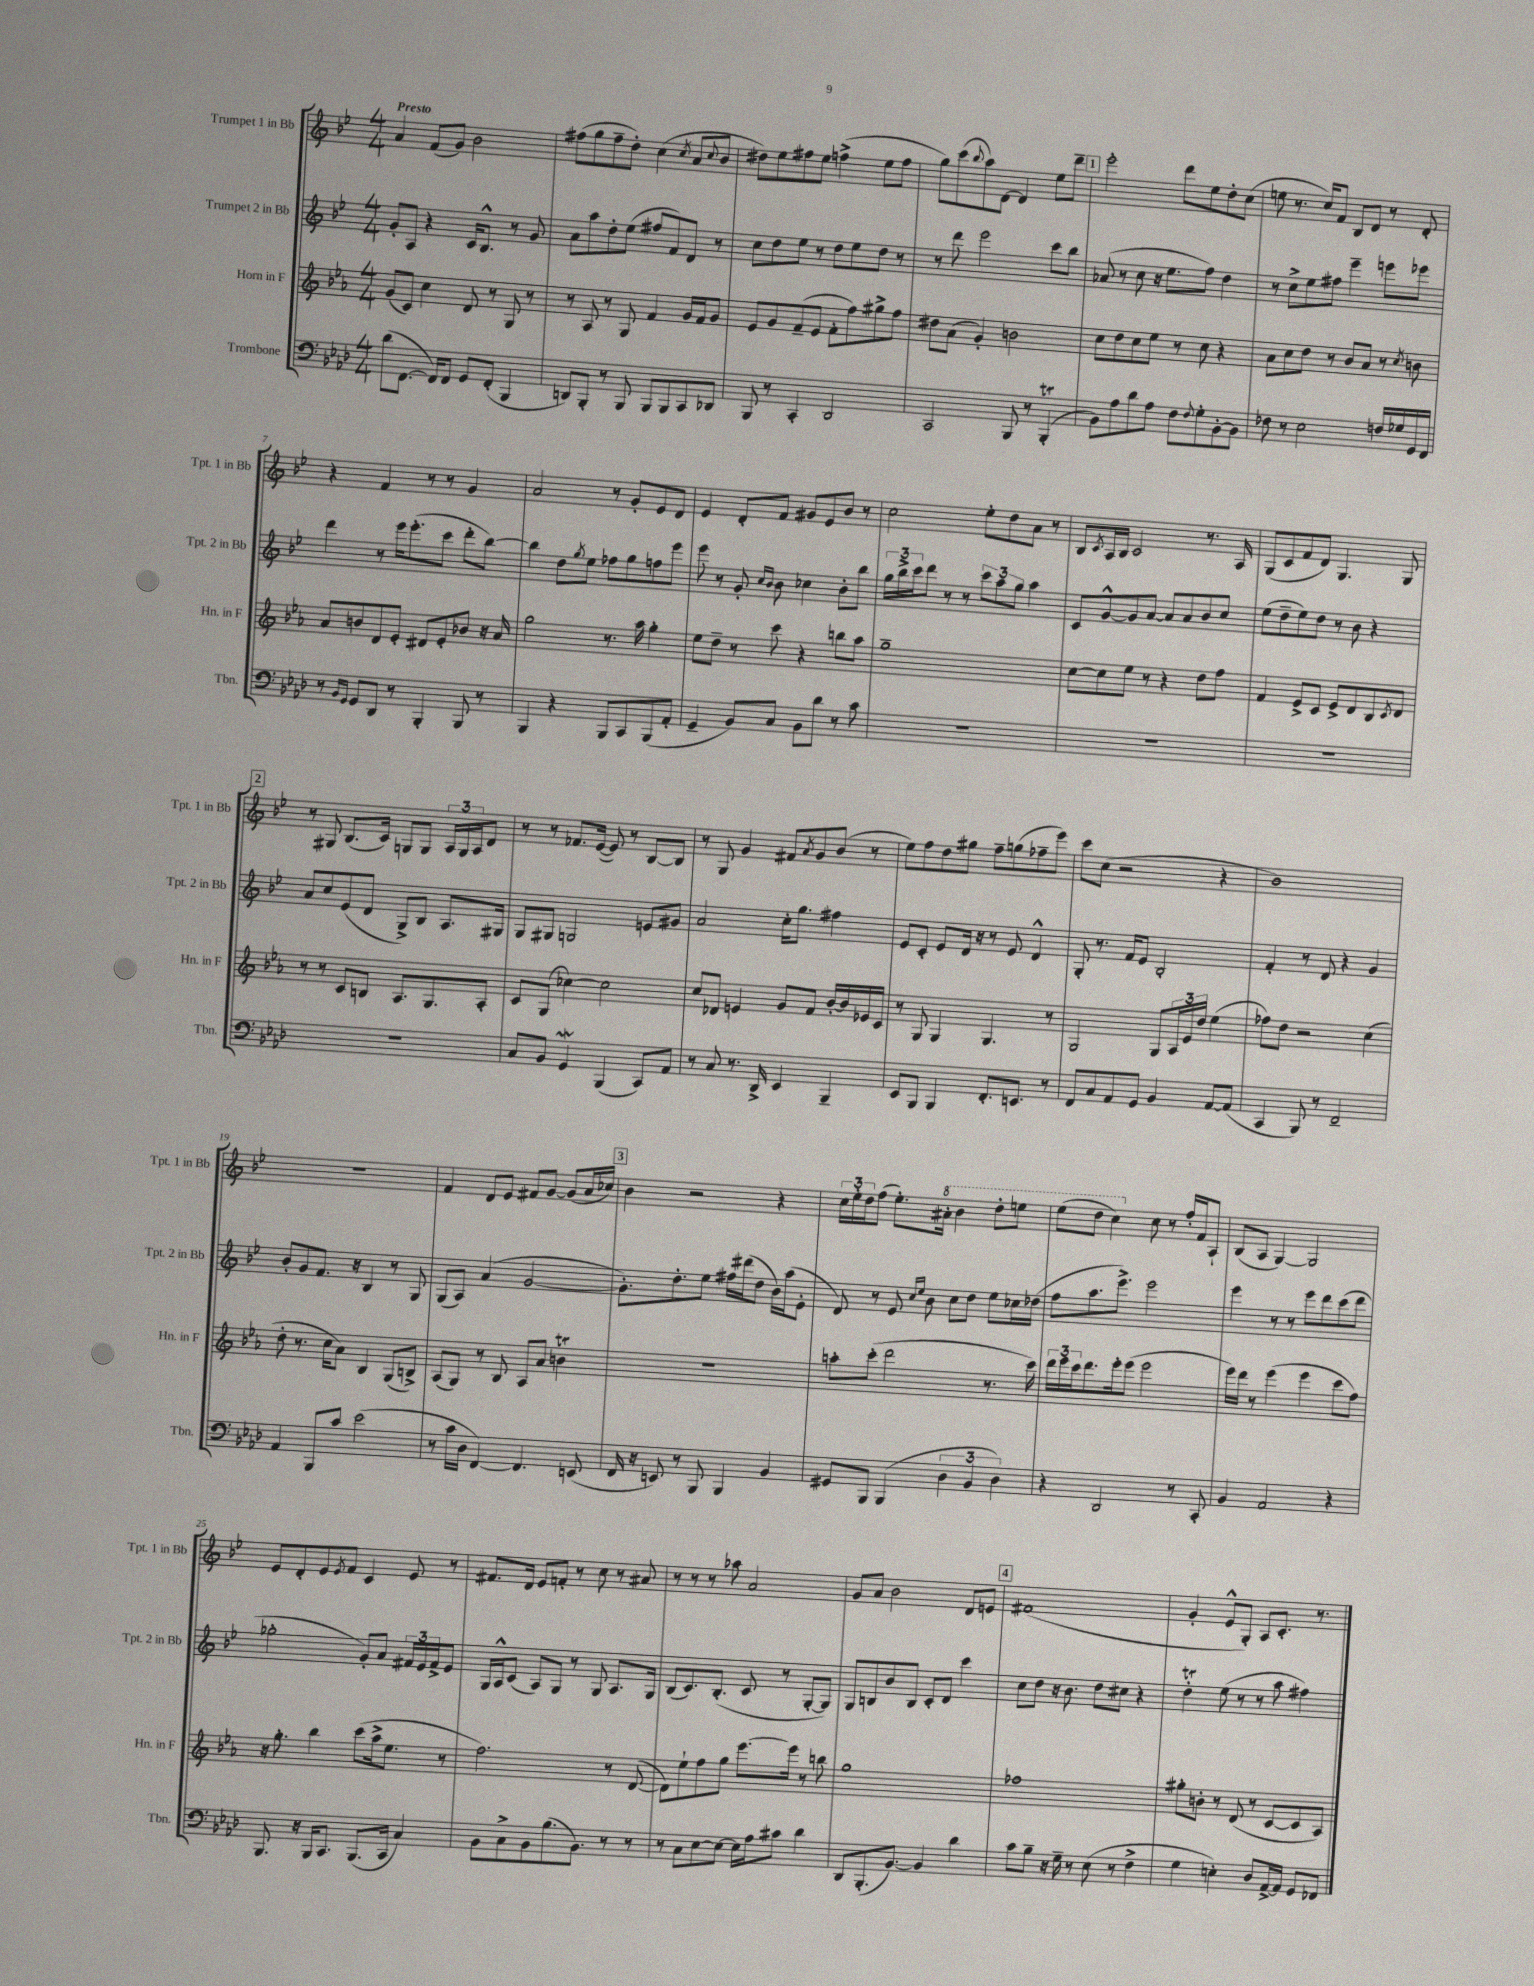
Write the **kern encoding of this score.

**kern	**kern	**kern	**kern
*part4	*part3	*part2	*part1
*staff4	*staff3	*staff2	*staff1
*I"Trombone	*I"Horn in F	*I"Trumpet 2 in Bb	*I"Trumpet 1 in Bb
*I'Tbn.	*I'Hn. in F	*I'Tpt. 2 in Bb	*I'Tpt. 1 in Bb
*clefF4	*clefG2	*clefG2	*clefG2
*k[b-e-a-d-]	*k[b-e-a-]	*k[b-e-]	*k[b-e-]
*M4/4	*M4/4	*M4/4	*M4/4
=1	=1	=1	=1
!	!	!	!LO:TX:a:B:t=Presto
(8d-\L	(8g/L	8g'/L	4a/
[8.FF\J	8c/J)	8A/J	.
.	4cc\	4r	(8f/L
16FF/KL])	.	.	.
8FF/J	.	.	8g/J)
8GG/L	8d/	16c/KL	2b-\
.	.	8.B-^^/J	.
(8FF'/J	8r	.	.
4BBB-/	8G/	8r	.
.	8r	8g/	.
=2	=2	=2	=2
8DDn/L)	8r	8a\L	(8ff#X\L
8BBB-'/J	8A-/	8aa\	8gg\
8r	8r	8dd'\	8ff#~\
8BBB-/	8G/	(8ee-\J	8dd'\J)
8BBB-/L	4f/	8ff#X/L	(4cc\
8BBB-/	.	8f/)	.
.	.	.	8qcc/
8CC/	16g/LL	8d/J	8a/L
.	16f/J	.	.
.	.	.	8qqcc/
8DD-X/J	8g/J	8r	8b-/J
=3	=3	=3	=3
8BBB-/	8e-/L	8cc\L	8dd#X\L)
8r	8g/	8dd\	8ee-\
4CC'/	(8f~/	8ee-\J	8ff#X\
.	8e-/J	8r	8ee-\J
2DD-/	8f'\L	8dd\L	(4ffn^\
.	8ff\)	8ee-\	.
.	8gg#X^\	8dd\J	8ee-\L
.	8ff\J	8r	8ff\J
=4	=4	=4	=4
2CC/	8dd#X\L	8r	8gg\L)
.	(8a-\J	8ddd\	(8ccc\
.	.	.	8qqbb-/
.	4g'/)	2eee-\	8aa\)
.	.	.	[8d\J
8BBB-/	2bn\	.	4d/]
8r	.	.	.
(4BBB-T'/	.	8ccc\L	8ee-\L
.	.	8bb-\J	8ddd~\J
!!LO:REH:place=s1:t=1
=5	=5	=5	=5
8BB-\L)	8cc\L	(8a-X/	2eee-'\
8A-\	8dd\	8r	.
8d-\	8cc\	8cc\	.
8A-\J	8ee-\J	16r	.
.	.	8.ee-\L	.
8F\L	8r	.	8ddd\L
8qqF/	.	.	.
8G'\	8cc\	8ff\J)	8ee-\
[8BB-'\	4r	4dd\	8dd'\
8BB-\J]	.	.	(8cc\J
=6	=6	=6	=6
8F-X\	8a-\L	8r	8een\
8r	8cc\	8cc^\L	8.r
2E-\	8dd\J	8ee-\	.
.	.	.	16cc/KL)
.	8r	8ff#X\J	8f/J
.	8b-/L	4eee-~\	8B-/L
.	8a-/J	.	8d/J
16Fn/LL	8r	8eeen\L	8r
16G-X/	.	.	.
.	8qcc/	.	.
16GG/	8bn\	8eee-X\J	8d'/
16FF/JJ	.	.	.
!!LO:LB:g=z
=7	=7	=7	=7
8r	8a-/L	4ddd\	4r
16qqBB-/LL	.	.	.
16qqGG/JJ	.	.	.
8GG/L	8bn/	.	.
8DD-/J	8d/	8r	4f/
8r	8e-'/J	16eee-\KL	.
.	.	(8.eee-'\	.
4BBB-'/	8d#X/L	.	8r
.	8e-'/	8ccc\J	8r
8BBB-/	8b-X/J	8ddd'\L	4g/
8r	16r	[8bb-\J)	.
.	16a-/	.	.
=8	=8	=8	=8
4BBB-/	2gg\	4bb-\]	2a/
4r	.	8dd\L	.
.	.	8qgg/	.
.	.	8ee-\J	.
8BBB-/L	8.r	8ff-X\L	8r
8CC/	.	8gg\	8g'/L
.	16aa-\	.	.
(8BBB-/	4gg'\	8ffn\	8e-/
8AA-'/J	.	8eee-\J	8d/J
=9	=9	=9	=9
4GG~/	8ee-\L	8eee-\	4e-/
.	8dd~\J	8r	.
8BB-/L)	8r	8g'/	8d'/L
.	.	16qqcc/LL	.
.	.	16qqb-/JJ	.
8C/J	8ccc\	8b-\	8f/J
8BB-\L	4r	4cc-X\	8g#X/L
8d-\J	.	.	8e-/
8r	8bbn\L	8b-'\L	8b-/J
8c\	8aa-\J	8bb-\J	8r
=10	=10	=10	=10
1r	1gg~	24gg\LL	2cc\
.	.	24bb-^\	.
.	.	24ccc\J	.
.	.	8ddd\J	.
.	.	8r	.
.	.	8r	.
.	.	12ccc\L	8ee-'\L
.	.	12aa\	.
.	.	.	8dd\
.	.	12gg\J	.
.	.	4aa\	8a\J
.	.	.	8r
=11	=11	=11	=11
1r	[8cc\L	8c/L	8B-/L
.	.	.	8qc/
.	8cc\]	[8g^^/	16A/L
.	.	.	16B-/JJ
.	8ee-\J	8g/]	2c/
.	8r	[8a/J	.
.	4r	8a/L]	.
.	.	8a/	.
.	8dd\L	8b-/	8.r
.	8ff\J	8cc/J	.
.	.	.	16A/
=12	=12	=12	=12
1r	4f/	(8ee-\L	(8G/L
.	.	8dd~\	8c/
.	8e-^/L	8ee-\)	8f/
.	8c/J	8dd\J	8d/J)
.	8e-^/L	8r	4.G/
.	8d/	8b-\	.
.	8B-/	4r	.
.	8qc/	.	.
.	8d/J	.	8G/
!!LO:LB:g=z
!!LO:REH:place=s1:t=2
=13	=13	=13	=13
1r	8r	8a/L	8r
.	8r	8cc/	8G#X/
.	8c/L	(8e-/	(8.B-/L
.	8Bn/J	8d/J	.
.	.	.	16c/Jk)
.	8.A-/L	8G^/L)	8Gn/L
.	.	8B-/J	8G/J
.	8.G/	.	.
.	.	8.A/L	24A/LL
.	.	.	24G/
.	.	.	24A/J
.	8A-'/J	.	8d/J
.	.	16G#X/Jk	.
=14	=14	=14	=14
8C/L	8c/L	8G/L	8r
8BB-/J	(8G/J	8G#X/J	8r
4GGW/	[4cc-X\)	2Gn/	8.f-X/L
.	.	.	([16e-/Jk
(4BBB-/	2cc-\]	.	8e-/])
.	.	.	8r
8CC/L)	.	8en/L	[8B-/L
8AA-/J	.	8g#X/J	8B-/J]
=15	=15	=15	=15
8r	8cc/L	2a/	8r
8C/	8d-X/J	.	8G/
8.r	4en/	.	4g/
16DD-^/	.	.	.
4EE-/	8g/L	16cc'\KL	8f#X/L
.	.	8.gg\J	.
.	.	.	8qa/
.	8f/J	.	8g/
4BBB-~/	[16b-'/LL	4ff#X\	(8b-/J
.	16b-/]	.	.
.	16e-X/	.	8r
.	16c/JJ	.	.
=16	=16	=16	=16
8EE-/L	8r	8e-/L	8ee-\L)
8BBB-/J	8G/	8c'/J	8ff\
4BBB-/	4G/	8e-/L	8dd\
.	.	16d/Jk	8gg#X\J
.	.	16r	.
8.FF'/L	4.G/	8r	8ff~\L
.	.	8e-/	(8ggn\
8.EEn/J	.	.	.
.	.	4d^^/	8ff-X~\
8r	8r	.	8eee-\J)
=17	=17	=17	=17
8FF/L	2G/	8G'/	8ccc\L
8C/	.	8.r	(8cc\J
8AA-/	.	.	2r
.	.	16f/KL	.
8GG/J	.	8e-/J	.
4BB-/	8G/L	2B-'/	.
.	24A-/L	.	.
.	24e-/	.	.
.	24dd/JJ	.	.
[8AA-/L	(4ee-\	.	4r
(8AA-/J]	.	.	.
=18	=18	=18	=18
4CC/	8ff-X\L)	4f'/	1b-)
.	8dd\J	.	.
8BBB-/)	2r	8r	.
8r	.	8d/	.
2FF~/	.	4r	.
.	(4cc\	4g/	.
!!LO:LB:g=z
=19	=19	=19	=19
4AA-/	8dd'\	8b-'/L	1r
.	8.r	8g/	.
8BBB-/L	.	8.f/J	.
.	16cc\KL	.	.
8c/J	8a-\J)	.	.
.	.	16r	.
(2e-\	4B-/	4B-/	.
.	(8G/L	8r	.
.	8Bn^/J)	8G/	.
=20	=20	=20	=20
8r	(8A-/L	(8G/L	4f/
16c\LL	8G/J)	8A/J)	.
16D-\JJ	.	.	.
[4FF/)	8r	(4a/	8d/L
.	8B-/	.	8e-/J
4.FF/]	8A-/L	[2g/	8f#X/L
.	8a-/J	.	[8g/J
.	4bnt\	.	(8g/L]
(8EEn/	.	.	16a/L
.	.	.	16cc-X/JJ)
!!LO:REH:place=s1:t=3
=21	=21	=21	=21
16FF/	1r	8.g'\L])	4b-\
16r	.	.	.
8EEn/)	.	.	.
.	.	8.dd'\	.
8r	.	.	2r
8BBB-/	.	8ee-\J	.
4BBB-/	.	16ff#X\LL	.
.	.	(16ddd#X\J	.
.	.	8dd\J	.
4BB-/	.	16b-\LL)	4r
.	.	(16aa\J	.
.	.	8e-'\J	.
=22	=22	=22	=22
8GG#X/L	8aan'\L	8d/)	24cc\LL
.	.	.	24ee-'\
.	.	.	24dd\J
8BBB-/J	(8ccc'\J	8r	(8ff\J
(4BBB-/	2ddd\	8e-/	8.ee-'\L)
.	.	16qqcc/LL	.
.	.	16qqee-/JJ	.
.	.	8b-\	.
*	*	*	*8va
.	.	.	16aa#X'\Jk
6D-\	.	8cc\L	4bb-\
.	.	8dd\J	.
6BB-/	.	.	.
.	8.r	8ee-\L	8ddd'\L
6D-\)	.	.	.
.	.	16cc-X\L	8eeen\J
.	16ccc\)	(16dd-X\JJ	.
=23	=23	=23	=23
4r	24ddd\LL	8ff\L	(8eee-\L
.	24eee-\	.	.
.	24ccc\J	.	.
.	8.ddd\	8.aa\	8ddd\J
2DD-/	.	.	4ccc\)
.	16eee-'\k	8.eee-^\J)	.
.	(8eee-\J	.	.
*	*	*	*X8va
.	2eee-\	2eee-\	8cc\
.	.	.	8r
8r	.	.	16ff'/LL
.	.	.	16f/J
8CC'/	.	.	8A`/J
=24	=24	=24	=24
4BB-/	16eee-\LL)	4eee-\	(8B-/L
.	16ddd\JJ	.	.
.	8r	.	8A/J
2AA-/	(4eee-\	8r	[4G/)
.	.	8r	.
.	4eee-\	8eee-\L	2G/]
.	.	8ddd\	.
4r	8ccc\L	(8ccc\	.
.	8ff\J)	8ddd\J	.
!!LO:LB:g=z
=25	=25	=25	=25
8.BBB-/	16r	2gg-X'\	8e-/L
.	8.gg'\	.	.
.	.	.	8d'/
16r	.	.	.
16BBB-/KL	4bb-\	.	8e-/
8.CC/J	.	.	.
.	.	.	8qe-/
.	.	.	8f/J
(8.BBB-/L	(8ccc\L	8g'/L)	4c/
.	16aa-^\k	8a/J	.
16CC/Jk	8.ee-\J	.	.
4C/)	.	24f#X/LL	8e-/
.	.	24e-/	.
.	.	24f#^/J	.
.	8r	8e-/J	8r
=26	=26	=26	=26
8BB-\L	2.ff\)	16G/LL	8.f#X/L
.	.	16A^^/J	.
8C^\	.	(8c/J	.
.	.	.	16d/Jk
8BB-\	.	8A/L)	8e-/L
(8.B-\	.	8G/J	8fn'/J
.	.	8r	8r
8.BB-\J)	.	.	.
.	.	8G/	8cc\
8r	8r	8.A/L	8r
8r	([8d/	.	8a#X/
.	.	16G/Jk	.
=27	=27	=27	=27
8r	8d\L])	(8B-/L	8r
8C\L	8ee-`\	8.c/)	8r
[8E-\	8ff\	.	8r
.	.	(8.B-'/J	.
8E-\J_	8gg\J	.	8aa-X\
16E-\LL]	[8.eee-\L	8c/	2a/
16A-\J	.	.	.
8c#X\J	.	8r	.
.	16eee-\Jk]	.	.
4d-\	8r	[8G'/L	.
.	8bbn\	8G/J])	.
=28	=28	=28	=28
8DD-/L	1gg	8G/L	8g/L
(8.BBB-'/	.	8Bn/	8a/J
.	.	8b-/	2b-\
[8.BB-/J)	.	.	.
.	.	8B/J	.
4BB-/]	.	8c'/L	.
.	.	8d/J	.
4d-\	.	4ccc\	8d/L
.	.	.	8en/J
!!LO:REH:place=s1:t=4
=29	=29	=29	=29
8c\L	1ff-X	8cc\L	(1f#X
8B-~\J	.	8dd\J	.
16r	.	16r	.
16G~\	.	8.b-\	.
8r	.	.	.
(8E-\	.	8dd\L	.
8r	.	8cc#X\J	.
4F^\	.	4r	.
=30	=30	=30	=30
4G\	8gg#X'\L	4ddt'\	4g'/
.	8bn'\J	.	.
4En'\)	8r	(8ee-\	8e-^^/L
.	(8d/	8r	8G'/J)
8D-/L	8r	8r	8A/L
[16AA-^/L	[8c/L	8aa\	8.c'/J
16AA-/JJ]	.	.	.
8GG/L	8c/]	4ff#X\)	.
.	.	.	8.r
8FF-X/J	8A-/J)	.	.
==	==	==	==
*-	*-	*-	*-
